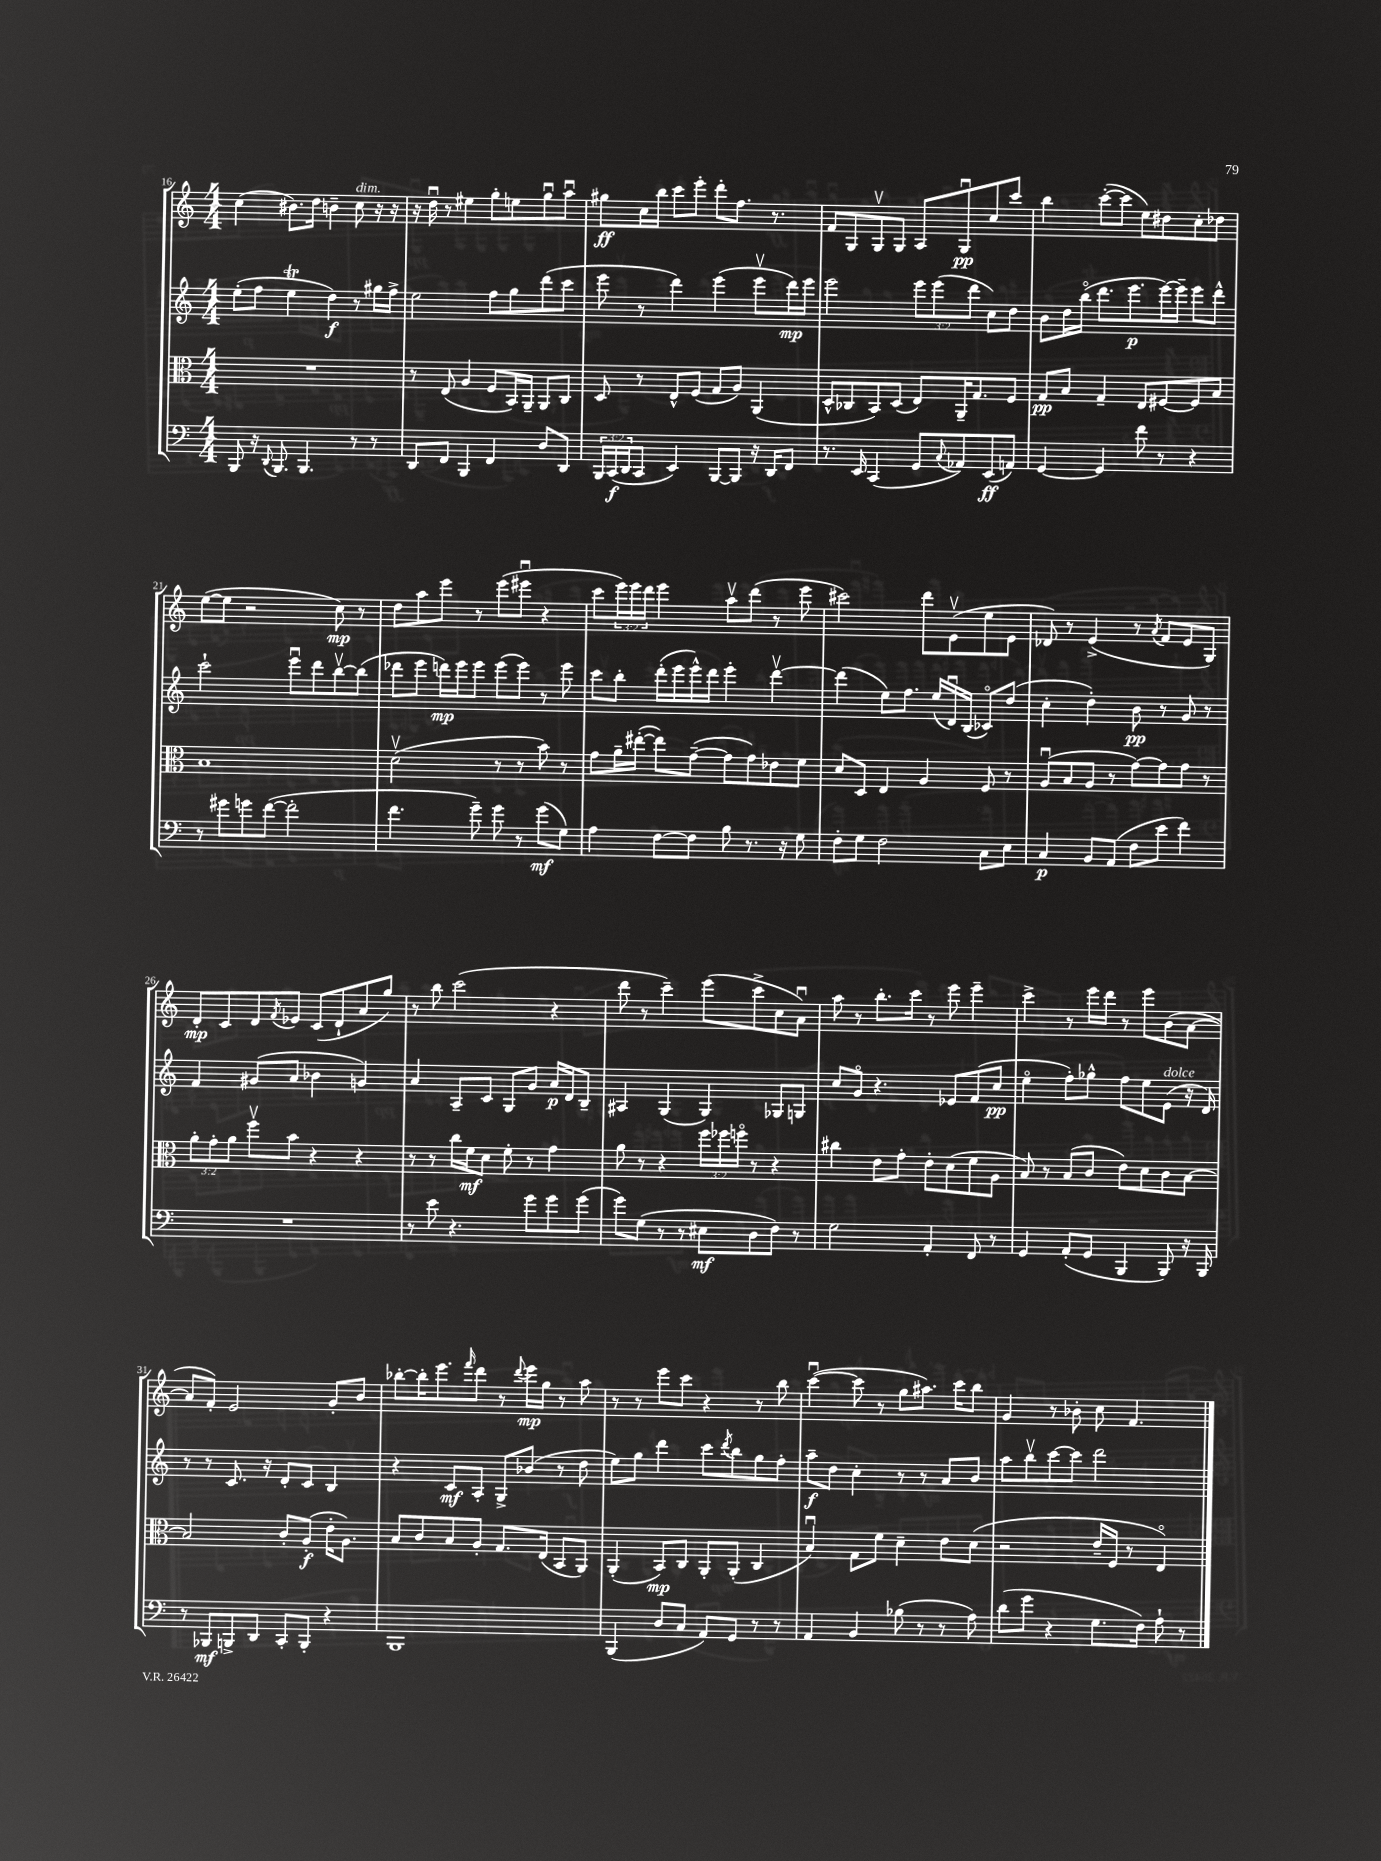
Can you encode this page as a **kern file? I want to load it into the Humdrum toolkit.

**kern	**dynam	**kern	**dynam	**kern	**dynam	**kern	**dynam
*part4	*part4	*part3	*part3	*part2	*part2	*part1	*part1
*staff4	*staff4	*staff3	*staff3	*staff2	*staff2	*staff1	*staff1
*clefF4	*	*clefC3	*	*clefG2	*	*clefG2	*
*k[]	*	*k[]	*	*k[]	*	*k[]	*
*M4/4	*	*M4/4	*	*M4/4	*	*M4/4	*
=16	=16	=16	=16	=16	=16	=16	=16
8BBB/	.	1r	.	(8ee'\L	.	(4cc\	.
16r	.	.	.	8ff\J	.	.	.
8qqDD/	.	.	.	.	.	.	.
8.BBB/	.	.	.	.	.	.	.
.	.	.	.	4eet\	.	8.b#X\L)	.
4.BBB/	.	.	.	.	.	.	.
.	.	.	.	.	.	16dd\Jk	.
.	.	.	.	4dd\)	f	4bn~\	.
!	!	!	!	!	!	!LO:TX:a:i:t=dim.	!
8r	.	.	.	8r	.	8cc\	.
8r	.	.	.	16gg#X\LL	.	16r	.
.	.	.	.	16ff^\JJ	.	16r	.
=17	=17	=17	=17	=17	=17	=17	=17
8DD/L	.	8r	.	2ee\	.	16r	.
.	.	.	.	.	.	16ddu\	.
8FF/J	.	(8E/	.	.	.	8r	.
4BBB/	.	4A/	.	.	.	4ee#X\	.
4FF/	.	8F/L	.	8ff\L	.	8gg'\L	.
.	.	16BB/L)	.	8gg\	.	8een\	.
.	.	16AA~/JJ	.	.	.	.	.
8D/L	.	8AA/L	.	(8ddd\	.	8ggu\	.
8DD/J	.	8C/J	.	8ccc\J	.	8aau\J	.
=18	=18	=18	=18	=18	=18	=18	=18
24BBB/LL	.	8D/	.	8eee\	.	8gg#X\L	ff
(24CC/	f	.	.	.	.	.	.
24DD/J	.	.	.	.	.	.	.
8CC/J	.	8r	.	8r	.	16cc\L	.
.	.	.	.	.	.	16bb\JJ	.
4EE/)	.	8E^^/L	.	4ddd\)	.	8ccc\L	.
.	.	(8F/J	.	.	.	8eee'\J	.
[8BBB/L	.	8G/L	.	(4eee\	.	8ddd'\L	.
8BBB/J]	.	8A/J)	.	.	.	8.ff\J	.
16r	.	(4AA/	.	8eeev\L	.	.	.
16DD/KL	.	.	.	.	.	8.r	.
8FF/J	.	.	.	16ddd\L)	mp	.	.
.	.	.	.	16eee\JJ	.	.	.
=19	=19	=19	=19	=19	=19	=19	=19
8.r	.	8D^^/L	.	2eee\	.	8f/L	.
.	.	8C-X/	.	.	.	8G/	.
16EE/	.	.	.	.	.	.	.
(4CC/	.	8BB/)	.	.	.	8Gv/	.
.	.	(8D/J	.	.	.	8G/J	.
8GG/L	.	8E/L)	.	12eee\L	.	8A/L	.
.	.	.	.	(12eee\	.	.	.
8qqC/	.	.	.	.	.	.	.
8AA-X/)	.	16AA~/K	.	.	.	8Gu/	pp
.	.	.	.	12ddd\J	.	.	.
.	.	8.G/	.	.	.	.	.
(8EE/	ff	.	.	8cc\L)	.	8cc/	.
8AAn/J)	.	8F/J	.	8dd\J	.	8ccc/J	.
=20	=20	=20	=20	=20	=20	=20	=20
[4GG/	.	8G/L	pp	8b\L	.	4bb\	.
.	.	8B/J	.	16dd\L	.	.	.
.	.	.	.	(16bb\JJ	.	.	.
4GG/]	.	4G~/	.	8.ddd\L	.	([8ccc'\L	.
.	.	.	.	.	.	8ccc\J]	.
.	.	.	.	8.eee\	p	.	.
8f\	.	8E/L	.	.	.	8ee\L)	.
8r	.	[8F#X/	.	[16eee\L)	.	8dd#X\	.
.	.	.	.	16eee~\JJ]	.	.	.
4r	.	8F#/]	.	8eee\L	.	8cc'\	.
.	.	8B/J	.	8ddd^^\J	.	8dd-X\J	.
!!LO:LB:g=z
=21	=21	=21	=21	=21	=21	=21	=21
8r	.	1B	.	2ccc`\	.	([8ee\L	.
8g#X\L	.	.	.	.	.	8ee\J]	.
8gn\	.	.	.	.	.	2r	.
([8f\J	.	.	.	.	.	.	.
2f'\]	.	.	.	8eeeu\L	.	.	.
.	.	.	.	8ddd\	.	.	.
.	.	.	.	[8bbv\	.	8cc\)	mp
.	.	.	.	(8bb\J]	.	8r	.
=22	=22	=22	=22	=22	=22	=22	=22
4.f\	.	(2dv\	.	8ddd-X\L	.	8dd\L	.
.	.	.	.	8eee\J	.	8aa\	.
.	.	.	.	16dddn\LL)	mp	8eee\J	.
.	.	.	.	16eee\J	.	.	.
8g~\)	.	.	.	8eee\J	.	8r	.
8g\	.	8r	.	(8eee\L	.	(8eee\L	.
8r	.	8r	.	8eee\J)	.	8eee#Xu\J	.
(8g\L	mf	8b\)	.	8r	.	4r	.
8G\J)	.	8r	.	8eee\	.	.	.
=23	=23	=23	=23	=23	=23	=23	=23
4A\	.	8g\L	.	8ccc\L	.	8ccc\L	.
.	.	16a~\L	.	8bb'\J	.	24eee\L)	.
.	.	.	.	.	.	24eee\	.
.	.	([16ee#X'\JJ	.	.	.	.	.
.	.	.	.	.	.	24ddd\JJ	.
[8F\L	.	8ee#\L])	.	(16ddd'\LL	.	4eee\	.
.	.	.	.	16eee\	.	.	.
8F\J]	.	([8g~\J	.	16eee^^\)	.	.	.
.	.	.	.	16ddd\JJ	.	.	.
8B\	.	8g\L]	.	4eee'\	.	8aav\L	.
8.r	.	8g\)	.	.	.	(8ddd\J	.
.	.	8e-X\	.	[4dddv\	.	8r	.
16r	.	.	.	.	.	.	.
8G\	.	8f\J	.	.	.	8eee\	.
=24	=24	=24	=24	=24	=24	=24	=24
8F'\L	.	8d/L	.	(4ddd\]	.	2ccc#X\)	.
8G\J	.	8D/J	.	.	.	.	.
2F\	.	4E/	.	8ee\L)	.	.	.
.	.	.	.	8.ff\J	.	.	.
.	.	4A/	.	.	.	8ddd\L	.
.	.	.	.	(16ee/LL	.	.	.
.	.	.	.	16du/)	.	(8ev\	.
.	.	.	.	(16B/JJ	.	.	.
8C\L	.	8F/	.	8c-X/L)	.	8ee\	.
8E\J	.	8r	.	(8dd/J	.	8e\J	.
=25	=25	=25	=25	=25	=25	=25	=25
4C/	p	(8Au/L	.	4cc'\	.	8d-X/)	.
.	.	8B/	.	.	.	8r	.
8BB/L	.	8A/J	.	4dd'\)	.	(4e^/	.
(8AA/J	.	8r	.	.	.	.	.
8F\L	.	[8g\L)	.	8b\	pp	8r	.
.	.	.	.	.	.	8qa/	.
8e\J	.	8g\]	.	8r	.	8f/L	.
4f\)	.	8g\J	.	8g/	.	8e/	.
.	.	8r	.	8r	.	8G/J)	.
!!LO:LB:g=z
=26	=26	=26	=26	=26	=26	=26	=26
1r	.	12a'\L	.	4f/	.	8d'/L	mp
.	.	12g'\	.	.	.	.	.
.	.	.	.	.	.	8c/	.
.	.	12a\J	.	.	.	.	.
.	.	8ffv\L	.	(8g#X/L	.	8d/	.
.	.	.	.	.	.	8qf/	.
.	.	8b\J	.	8a/J	.	8e-X/J	.
.	.	4r	.	4b-X\	.	(8c/L	.
.	.	.	.	.	.	8d`/	.
.	.	4r	.	4gn/)	.	8a/	.
.	.	.	.	.	.	8gg/J)	.
=27	=27	=27	=27	=27	=27	=27	=27
8r	.	8r	.	4a/	.	8r	.
8e\	.	8r	.	.	.	8bb\	.
4.r	.	16cc\LL	.	8A~/L	.	(2ccc\	.
.	.	16f\J	mf	.	.	.	.
.	.	8d\J	.	8c/J	.	.	.
.	.	8f'\	.	8G/L	.	.	.
8g\L	.	8r	.	8g/J	.	.	.
8g\	.	4g\	.	16a/LL	p	4r	.
.	.	.	.	16d/J	.	.	.
(8g\J	.	.	.	8B~/J	.	.	.
=28	=28	=28	=28	=28	=28	=28	=28
8g\L)	.	8a\	.	4A#X/	.	8ddd\	.
(8G\J	.	8r	.	.	.	8r	.
8r	.	4r	.	(4G/	.	4ccc~\)	.
8r	.	.	.	.	.	.	.
8E#X\L	mf	24ff\LL	.	4G/)	.	(8eee\L	.
.	.	24ff-X\	.	.	.	.	.
.	.	24ffn\JJ	.	.	.	.	.
8D\	.	8r	.	.	.	8ccc^\	.
8F\J)	.	4r	.	8G-X/L	.	8cc\	.
8r	.	.	.	8Gn/J	.	8au\J)	.
=29	=29	=29	=29	=29	=29	=29	=29
2G\	.	4cc#X\	.	8cc/L	.	8aa\	.
.	.	.	.	8g/J	.	8r	.
.	.	8e\L	.	4.r	.	8.bb'\L	.
.	.	8g'\J	.	.	.	.	.
.	.	.	.	.	.	16ccc\Jk	.
4AA'/	.	8e'\L	.	.	.	8r	.
.	.	(8d\	.	8e-X/L	.	8eee\	.
8FF/	.	8f\	.	(8f/	.	4eee~\	.
8r	.	8A\J	.	8cc/J	pp	.	.
=30	=30	=30	=30	=30	=30	=30	=30
4GG/	.	8B/)	.	4ee\	.	4ccc^\	.
.	.	8r	.	.	.	.	.
(8AA'/L	.	(8B/L	.	8ff'\L)	.	8r	.
8GG/J	.	8c/J	.	8gg-X^^\J	.	16eee\LL	.
.	.	.	.	.	.	16ddd\JJ	.
4BBB/	.	8e\L)	.	8ff\L	.	8r	.
.	.	8d\	.	8ee\	.	8eee\L	.
!	!	!	!	!LO:TX:a:i:t=dolce	!	!	!
8BBB/)	.	8c\	.	(8e\J	.	(8b\	.
16r	.	[8B\J	.	16r	.	[8a\J	.
16BBB/	.	.	.	16d/)	.	.	.
!!LO:LB:g=z
=31	=31	=31	=31	=31	=31	=31	=31
8r	.	2B/]	.	8r	.	8a/L]	.
8BBB-X/L	mf	.	.	8r	.	8f'/J)	.
8BBBn^/	.	.	.	8.c/	.	2e/	.
8DD/J	.	.	.	.	.	.	.
.	.	.	.	16r	.	.	.
8CC'/L	.	8c'/L	.	8d'/L	.	.	.
8BBB'/J	.	(8A'/J	f	8c/J	.	.	.
4r	.	16e'\KL	.	4B/	.	8g'/L	.
.	.	8.A\J)	.	.	.	.	.
.	.	.	.	.	.	8b/J	.
=32	=32	=32	=32	=32	=32	=32	=32
1BBB	.	8B/L	.	4r	.	[8bb-X'\L	.
.	.	8c/	.	.	.	16bb-'\K]	.
.	.	.	.	.	.	8.eee\	.
.	.	8B/	.	8c/L	mf	.	.
.	.	.	.	.	.	16qqfff/	.
.	.	8A'/J	.	8A'/J	.	8ddd\J	.
.	.	8.G/L	.	8G^/L	.	8r	.
.	.	.	.	.	.	8qqddd/	.
.	.	.	.	(8b-X/J	.	16eee\LL	mp
.	.	(16E/Jk	.	.	.	16gg\JJ	.
.	.	8BB/L	.	8r	.	8r	.
.	.	8AA/J)	.	8dd\	.	8aa\	.
=33	=33	=33	=33	=33	=33	=33	=33
(4BBB/	.	(4AA'/	.	8ee\L)	.	8r	.
.	.	.	.	8gg\J	.	8r	.
8D/L	.	8BB/L)	mp	4ddd\	.	8eee\L	.
8C/J	.	8C/J	.	.	.	8ccc\J	.
8AA/L)	.	8AA'/L	.	8ccc\L	.	4r	.
.	.	.	.	8qddd/	.	.	.
8GG/J	.	(8AA'/J	.	8bb\	.	.	.
8r	.	4C/	.	8gg\	.	8r	.
8r	.	.	.	8ff'\J	.	8bb\	.
=34	=34	=34	=34	=34	=34	=34	=34
4AA/	.	4Bu/)	.	8aa~\L	f	([4cccu\	.
.	.	.	.	8dd\J	.	.	.
4BB/	.	8G\L	.	4cc'\	.	8ccc\]	.
.	.	8f\J	.	.	.	8r	.
(8B-X\	.	4d~\	.	8r	.	8gg\L	.
8r	.	.	.	8r	.	8.aa#X\J)	.
8r	.	8e\L	.	8a/L	.	.	.
.	.	.	.	.	.	16ccc\KL	.
8A\)	.	(8d\J	.	8b/J	.	8bb\J	.
=35	=35	=35	=35	=35	=35	=35	=35
(8d\L	.	2r	.	8aa\L	.	4g/	.
8g\J	.	.	.	8bbv\	.	.	.
4r	.	.	.	[8ccc\	.	8r	.
.	.	.	.	8ccc\J]	.	8b-X'\	.
8.G\L	.	16e~/LL	.	2ddd\	.	8cc\	.
.	.	16F/JJ	.	.	.	.	.
.	.	8r	.	.	.	4.f/	.
16F\Jk)	.	.	.	.	.	.	.
8A`\	.	4E/)	.	.	.	.	.
8r	.	.	.	.	.	.	.
==	==	==	==	==	==	==	==
*-	*-	*-	*-	*-	*-	*-	*-
